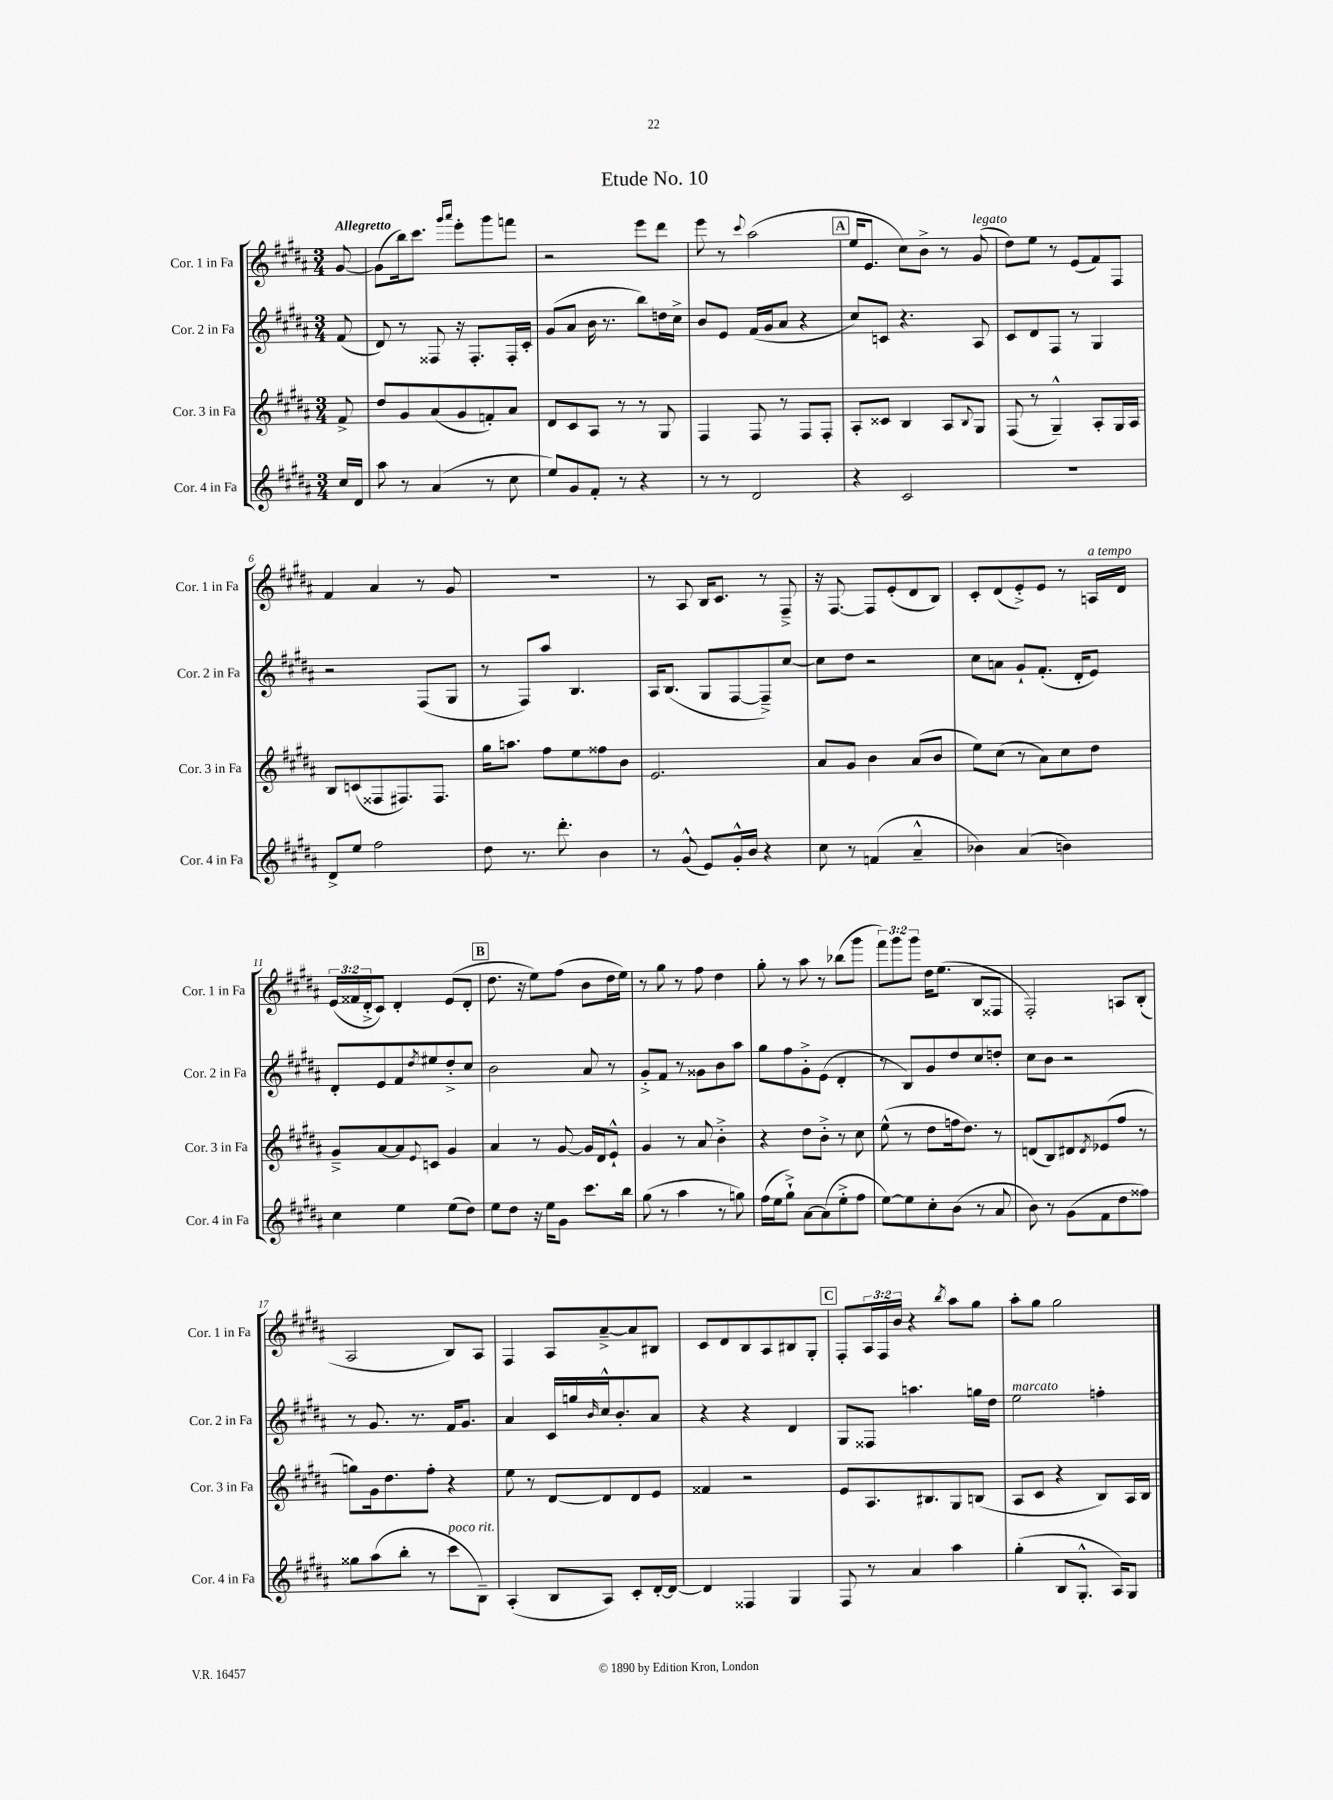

**kern	**kern	**kern	**kern
*staff4	*staff3	*staff2	*staff1
*clefG2	*clefG2	*clefG2	*clefG2
*k[f#c#g#d#a#]	*k[f#c#g#d#a#]	*k[f#c#g#d#a#]	*k[f#c#g#d#a#]
*M3/4	*M3/4	*M3/4	*M3/4
16cc#/LL	8f#^/	(8f#/	[8g#/
16d#/JJ	.	.	.
=	=	=	=
8aa#\	8dd#/L	8d#/)	(8g#\]L
8r	8g#/	8r	16bb\k)
.	.	.	8.ccc#\J
(4a#/	(8a#/	8F##/	.
.	.	.	16qqggg#/LL
.	.	.	16qqaaa#/JJ
.	8g#/	16r	8eee'\L
.	.	8.F##'/L	.
8r	8f'/)	.	8ggg#\
8cc#\	8a#/J	16F##'/L	8fff\J
.	.	16c#'/JJ	.
=	=	=	=
8ee/L)	8d#/L	(8g#/L	2r
8g#/	8c#/	8a#/J	.
8f#'/J	8A#/J	16b\	.
.	.	8.r	.
8r	8r	.	.
4r	8r	8bb\L)	8eee\L
.	8G#/	16dd\L	8ddd#\J
.	.	16cc#^\JJ	.
=	=	=	=
8r	4F#/	8b/L	8eee\
8r	.	8e/J	8r
.	.	.	8qqccc#/
2d#/	8F#/	(16f#/LL	(2aa#\
.	.	16g#/J	.
.	8r	8a#/J	.
.	8F#/L	4r	.
.	8F#'/J	.	.
=	=	=	=
4r	8A#'/L	8cc#/L)	16ee/LK
.	.	.	8.e/J
.	8c##/J	8c/J	.
2c#/	4B/	4.r	8cc#\L)
.	.	.	8b^\J
.	8A#/L	.	8r
.	8qqB/	.	.
.	8G#/J	8A#/	(8g#/
=	=	=	=
2.r	(8F#/	8c#/L	8dd#\L)
.	8r	8d#/	8ee\J
.	4G#~^^/)	8F#/J	8r
.	.	8r	(8e/L
.	8A#'/L	4G#/	8f#/)
.	16G#/L	.	8F#/J
.	16A#/JJ	.	.
=	=	=	=
8d#^/L	8B/L	2r	4f#/
8ee/J	(8c/	.	.
2ff#\	8F##/	.	4a#/
.	8.F#/)	.	.
.	.	(8F#/L	8r
.	8.F#/J	.	.
.	.	8G#/J	8g#/
=	=	=	=
8dd#\	16gg#\LK	8r	2.r
.	8.aa\J	.	.
8.r	.	8F#/L)	.
.	8ff#\L	8aa#/J	.
8.ddd#'\	.	.	.
.	8ee\	4.B/	.
4b\	8ff##\	.	.
.	8b\J	.	.
=	=	=	=
8r	2.e/	16A#/LK	8r
.	.	(8.B/J	.
(8g#^^/	.	.	8A#/
8e/L)	.	8G#/L	16B/LK
.	.	.	8.c#/J
16g#'^^/L	.	[8F#/	.
16b/JJ	.	.	.
4r	.	8F#~^/])	8r
.	.	[8cc#/J	8F#~^/
=	=	=	=
8cc#\	8a#/L	8cc#\]L	16r
.	.	.	[8.F#/
8r	8g#/J	8dd#\J	.
(4f/	4b\	2r	8F#/]L
.	.	.	(8e'/
4a#~^^/	(8a#/L	.	8d#/
.	8b/J	.	8B/J)
=	=	=	=
4b-\)	8ee\L)	8cc#\L	8c#'/L
.	(8cc#\J	8a\J	(8d#/
(4a#/	8r	8g#`/L	8e'^/)
.	8a#\L)	(8.f#'/J	8e/J
4b\)	8cc#\	.	8r
.	.	16d#'/LK	.
.	8dd#\J	8e/J)	16A/LL
.	.	.	16d#/JJ
=	=	=	=
4cc#\	8g#~^/L	8d#'/L	(24e/LL
.	.	.	24f##/
.	.	.	24d#'^/J
.	[8a#/	8e/	8c#/J)
4ee\	8a#/]	8f#/	4d#'/
.	8qqe/	8qdd#/	.
.	8c/J	8ee#/	.
(8ee\L	4g#/	8dd#'^/	(8e/L
8dd#\J)	.	8cc#/J	8d#'/J
=	=	=	=
8ee\L	4a#/	2b\	8.dd#\
8dd#\J	.	.	.
.	.	.	16r
16r	8r	.	8ee\L)
16ee\LK	.	.	.
8g#\J	[8g#/	.	(8ff#\J
8.ccc#\L	16g#/]LL	8a#/	8b\L
.	16d#/J	.	.
.	8e`^^/J	8r	16dd#\L
16bb\Jk	.	.	16ee\JJ)
=	=	=	=
(8gg#\	4g#/	8g#'^/L	8r
8r	.	8f#/J	8gg#\
4aa#\	8r	8r	8r
.	8a#/	8g##\L	8ff#\
8r	4b'^\	8b\	4dd#\
8gg\)	.	8aa#\J	.
=	=	=	=
(16ff#\LL	4r	8gg#\L	8gg#'\
16ee\J	.	.	.
8gg#`^\J)	.	8ff#\	8r
[8a#\L	8dd#\L	8g#'^\	8aa#\
(8a#\]	8b'^\J	(8e\J	8r
8ee'^\	8r	4d#'/	(8bb-\L
8ff#\J	8cc#\	.	8ggg#\J
=	=	=	=
[8ee\L)	(8ee^^\	8r	12fff#\L)
.	.	.	12ggg#\
8ee\]	8r	8B/L)	.
.	.	.	12ggg#\J
8cc#'\	8dd#\L	8g#/	16dd#\LK
.	.	.	(8.ee\J
(8b\J	16ff\k	8dd#/	.
.	8.dd#\J)	.	.
8r	.	8cc#/	8B/L
8a#/	8r	8dd'/J	8F##/J
=	=	=	=
8b\)	(8d/L	8cc#\L	2F#'/)
8r	8B/)	8b\J	.
(8g#\L	8d#/	2r	.
.	8qd#/	.	.
8f#\	(8e-/	.	.
8dd#\	8ff#/J	.	8A/L
8ff##\J)	8r	.	(8B'/J
=	=	=	=
8gg##\L	8gg\L)	8r	2A#/
(8aa#\	16g#\k	8.g#/	.
.	8.dd#\	.	.
8bb'\J	.	.	.
.	.	8.r	.
8r	8ff#'\J	.	.
8ccc#\L	4r	16f#/LK	8B/L)
.	.	8.g#/J	.
8B~\J)	.	.	8A#/J
=	=	=	=
(4A#'/	8ee\	4a#/	4F#/
.	8r	.	.
8B/L	[8d#/L	16c#/LL	8A#/L
.	.	16gg/	.
.	.	16qqb/	.
8A#/J)	8d#/]	16cc#^^/J	[8a#~^/
.	.	8.b'/	.
8c#'/L	8d#/	.	8a#/]
[16d#'/L	8e/J	8a#/J	8B#/J
16d#/_JJ	.	.	.
=	=	=	=
4d#/]	4f##/	4r	8c#/L
.	.	.	8d#/
4F##/	2r	4r	8B/
.	.	.	8A#/
4G#/	.	4d#/	8B#/
.	.	.	8G#'/J
=	=	=	=
8F#/	8e/L	8G#/L	8F#'/L
8r	8.A#/	8F##/J	24A#/L
.	.	.	24F#/
.	.	.	24b/JJ
4a#/	.	4.aa\	4r
.	8.B#/	.	.
.	.	.	8qbb/
4aa#\	8G#/	.	8aa#\L
.	(8B/J	16gg\LL	8gg#\J
.	.	16dd#\JJ	.
=	=	=	=
(4gg#'\	8A#/L	2ee\	8aa#'\L
.	8c#/J	.	8gg#\J
8B/L	4r	.	2gg#\
8.G#'^^/J	.	.	.
.	8B/L)	4ff'\	.
16A#/LK)	.	.	.
8G#/J	16A#/L	.	.
.	16B/JJ	.	.
==	==	==	==
*-	*-	*-	*-
